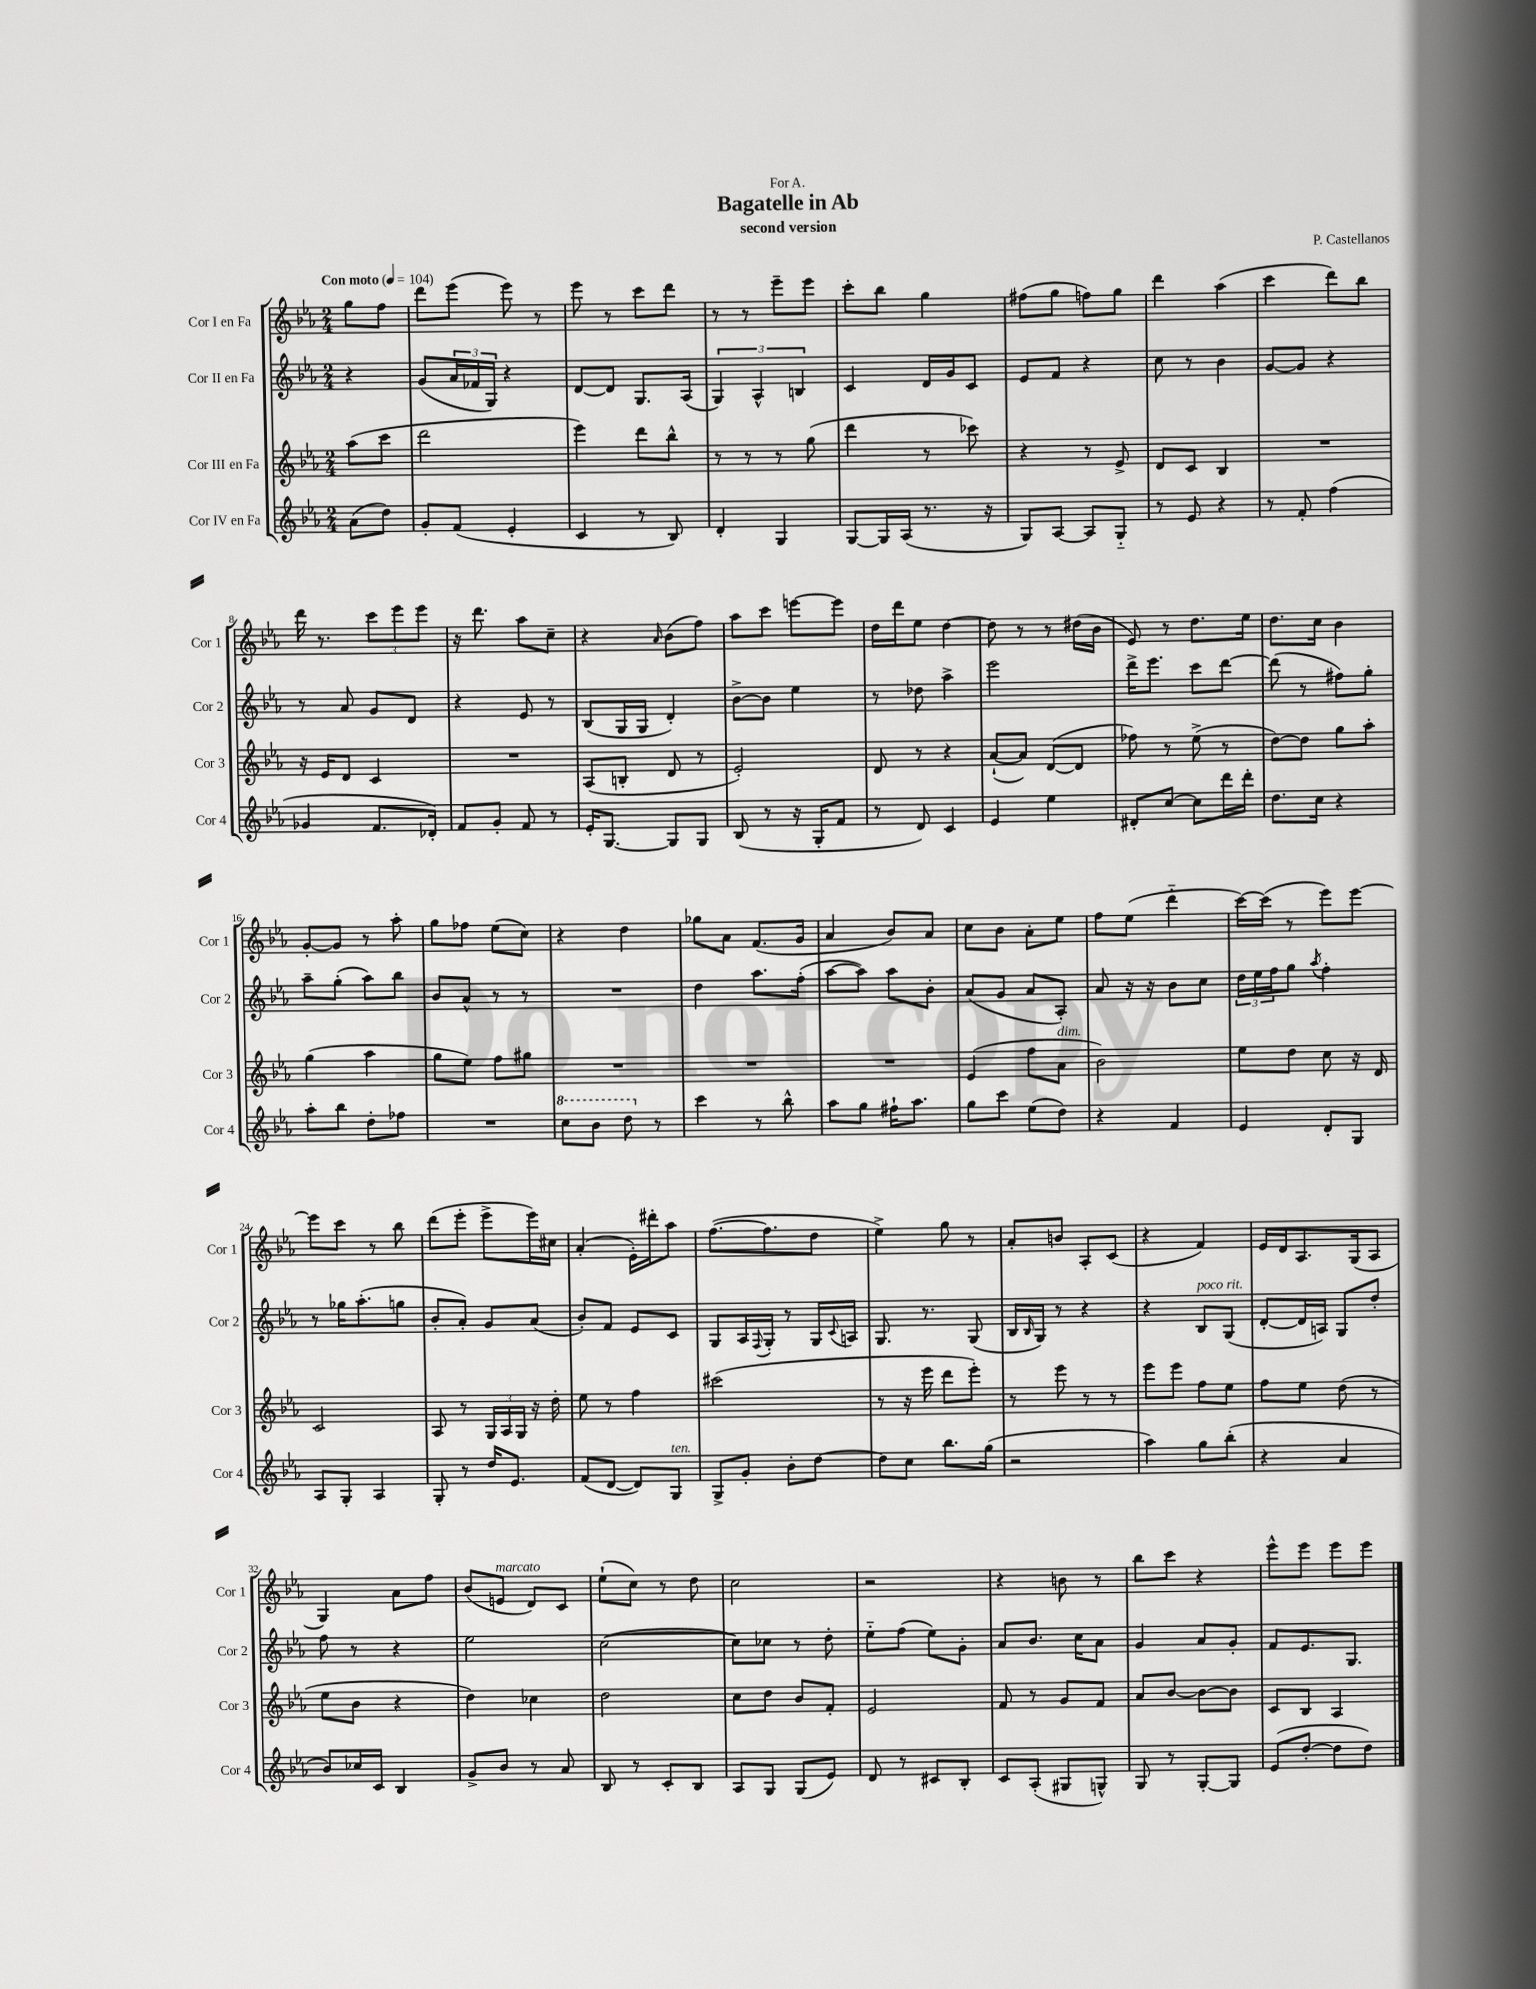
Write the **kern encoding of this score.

**kern	**kern	**kern	**kern
*staff4	*staff3	*staff2	*staff1
*clefG2	*clefG2	*clefG2	*clefG2
*k[b-e-a-]	*k[b-e-a-]	*k[b-e-a-]	*k[b-e-a-]
*M2/4	*M2/4	*M2/4	*M2/4
*MM104	*MM104	*MM104	*MM104
(8a-	(8aa-	4r	8gg
8dd)	8ccc	.	8ff
=	=	=	=
8g'	2ddd	(8g	8ddd
(8f	.	24a-	(8eee-
.	.	24f-	.
.	.	24G)	.
4e-'	.	4r	8eee-)
.	.	.	8r
=	=	=	=
4c	4eee-)	[8d	8eee-
.	.	8d]	8r
8r	8ddd	8.G	8ccc
8B-)	8bb-^^	.	8ddd
.	.	(16A-	.
=	=	=	=
4d'	8r	6G)	8r
.	8r	.	8r
.	.	6A-^^	.
4G	8r	.	8eee-~
.	.	6B	.
.	(8gg	.	8eee-
=	=	=	=
[8G	4ddd	4c	8ccc'
16G]	.	.	8bb-
(16A-	.	.	.
8.r	8r	16d	4gg
.	.	16g	.
.	8ccc-)	8c	.
16r	.	.	.
=	=	=	=
8G)	4r	8e-	(8ff#
[8A-	.	8f	8gg
8A-]	8r	4r	8ff)
8G'~	8e-^	.	8gg
=	=	=	=
8r	8d	8cc	4ddd
8e-	8c	8r	.
4r	4B-	4b-	(4aa-
=	=	=	=
8r	2r	[8g	4ccc
8f'	.	8g]	.
(4ff	.	4r	8ddd)
.	.	.	8bb-
=	=	=	=
4g-	16r	8r	16ddd
.	16e-	.	8.r
.	8d	8a-	.
8.f	4c	8g	12ccc
.	.	.	12eee-
.	.	8d	.
.	.	.	12eee-
16d-')	.	.	.
=	=	=	=
8f	2r	4r	16r
.	.	.	8.ddd
8g'	.	.	.
8f	.	8e-	8aa-
8r	.	8r	8cc~
=	=	=	=
16e-'	(8A-	(8B-	4r
[8.G	.	.	.
.	8B'	16G	.
.	.	16G	.
.	.	.	16qqa-
8G]	8d	4d')	(8b-
8G	8r	.	8ff)
=	=	=	=
(8B-	2e-')	[8b-^	8aa-
8r	.	8b-]	8ccc
16r	.	4ee-	[8eee
16G'	.	.	.
8f	.	.	8eee]
=	=	=	=
8r	8d	8r	16dd
.	.	.	16ddd
8d)	8r	8dd-	8ee-
4c	4r	4aa-^	[4dd
=	=	=	=
4e-	([8a-`	2eee-	8dd]
.	8a-])	.	8r
4ee-	([8d	.	8r
.	8d]	.	(16dd#
.	.	.	16b-
=	=	=	=
8d#'	8ff-)	16ddd^	8e-)
.	.	8.eee-	.
[8cc	8r	.	8r
8cc]	(8ee-^	8ccc	8.dd
16ddd	8r	[8ddd	.
16ddd'	.	.	16ee-
=	=	=	=
8.dd	[8dd)	(8ddd]	8.dd
.	8dd]	8r	.
16cc	.	.	16cc
4r	8gg	8ff#)	4b-
.	8aa-'	8gg'	.
=	=	=	=
8aa-'	(4gg	8aa-~	[8g'
8bb-	.	(8gg'	8g]
8dd'	4aa-	8aa-)	8r
8ff-	.	8bb-	8aa-'
=	=	=	=
2r	8gg	8b-	8gg
.	8ee-)	8a-^^	8ff-
.	8ff	8r	(8ee-
.	8gg#	8r	8cc)
=	=	=	=
8ccc	2r	2r	4r
8bb-	.	.	.
8ddd	.	.	4dd
8r	.	.	.
=	=	=	=
4ccc	2r	4dd	8gg-
.	.	.	8a-
8r	.	8.aa-	(8.f
8bb-^^	.	.	.
.	.	(16ff'	16g
=	=	=	=
8aa-	2r	[8aa-	4a-
8gg	.	8aa-])	.
16ff#`	.	8aa-	8b-)
8.aa-	.	.	.
.	.	8b-'	8a-
=	=	=	=
8gg	(4e-	(8a-	8cc
8ccc	.	8g	8b-
(8ee-	8ff	8a-	8a-'
8dd)	8a-	8A-')	8ee-
=	=	=	=
4r	2b-)	8a-	8ff
.	.	16r	(8ee-
.	.	16r	.
4f	.	8b-	4ddd'~
.	.	8cc	.
=	=	=	=
4e-	8ee-	24dd	[16ccc)
.	.	24ee-	.
.	.	.	(16ccc]
.	.	24ff	.
.	8dd	8gg	8r
.	.	8qaa-	.
8d'	8cc	4ff'	8eee-)
8G	16r	.	[8eee-
.	16d	.	.
=	=	=	=
8A-	2c	8r	8eee-]
8G'	.	16gg-	8ccc
.	.	(8.aa-'	.
4A-	.	.	8r
.	.	8gg	8bb-
=	=	=	=
8G'	8A-	8b-'	(8ddd
8r	8r	8a-')	8eee-'
16dd	24G	8g	8eee-^
.	24A-	.	.
8.e-	.	.	.
.	24G	.	.
.	16r	(8a-	16eee-)
.	16dd'	.	16cc#
=	=	=	=
(8f	8ee-	8b-')	(4a-'
[8d	8r	8f	.
8d])	4ff	8e-	16e-')
.	.	.	16ddd#'
8G	.	8c	8aa-
=	=	=	=
8G^	(2ccc#	8G	([8.ff
8g'	.	16A-	.
.	.	8qqF	.
.	.	16G'	8.ff]
8b-'	.	8r	.
[8dd	.	16G	8dd
.	.	8qqc	.
.	.	16A	.
=	=	=	=
8dd]	8r	8.G	4ee-^)
8cc	16r	.	.
.	16eee-	8.r	.
8.bb-	8ddd	.	8gg
.	8eee-')	(8G	8r
(16gg	.	.	.
=	=	=	=
2r	8r	16B-	8a-'
.	.	16qqB-	.
.	.	16G)	.
.	8eee-	8r	8b
.	8r	4r	8A-'
.	8r	.	(8c
=	=	=	=
4aa-)	8eee-	4r	4r
.	8eee-	.	.
8gg	8ff	8B-	4f)
(8bb-'	8ee-	(8G	.
=	=	=	=
4r	8ff	[8d'	16e-
.	.	.	16d
.	8ee-	16d]	8.A-
.	.	16A)	.
4a-	(8dd	8G	.
.	.	.	(16G
.	8r	8dd'	8A-
=	=	=	=
8b-)	8ee-	8ff	4G)
16cc-	8b-	8r	.
16c	.	.	.
4B-	4r	4r	8a-
.	.	.	8ff
=	=	=	=
8g^	4dd)	2ee-	(8b-
8b-	.	.	8e
8r	4cc-	.	8d)
8a-	.	.	8c
=	=	=	=
8B-	2dd	([2cc	(8ee-`
8r	.	.	8cc)
8c'	.	.	8r
8B-	.	.	8dd
=	=	=	=
8A-	8cc	8cc])	2cc
8G	8dd	8cc-	.
(8G	8b-	8r	.
8e-)	8f'	8dd'	.
=	=	=	=
8d	2e-	8ee-'~	2r
8r	.	(8ff	.
8c#	.	8ee-)	.
8B-'	.	8g'	.
=	=	=	=
8c	8f	8a-	4r
(8A-'	8r	8.b-	.
8G#	8g	.	8b
.	.	16cc	.
8G^^)	8f	8a-	8r
=	=	=	=
8G	8a-	4g	8bb-
8r	[8b-	.	8ccc
[8G'	8b-_	8a-	4r
8G]	8b-]	8g'	.
=	=	=	=
(8e-	8c	8f	8eee-^^
[8dd'	8B-	8.e-	8eee-
8dd]	4A-	.	8eee-
.	.	8.G	.
8dd)	.	.	8eee-
==	==	==	==
*-	*-	*-	*-
